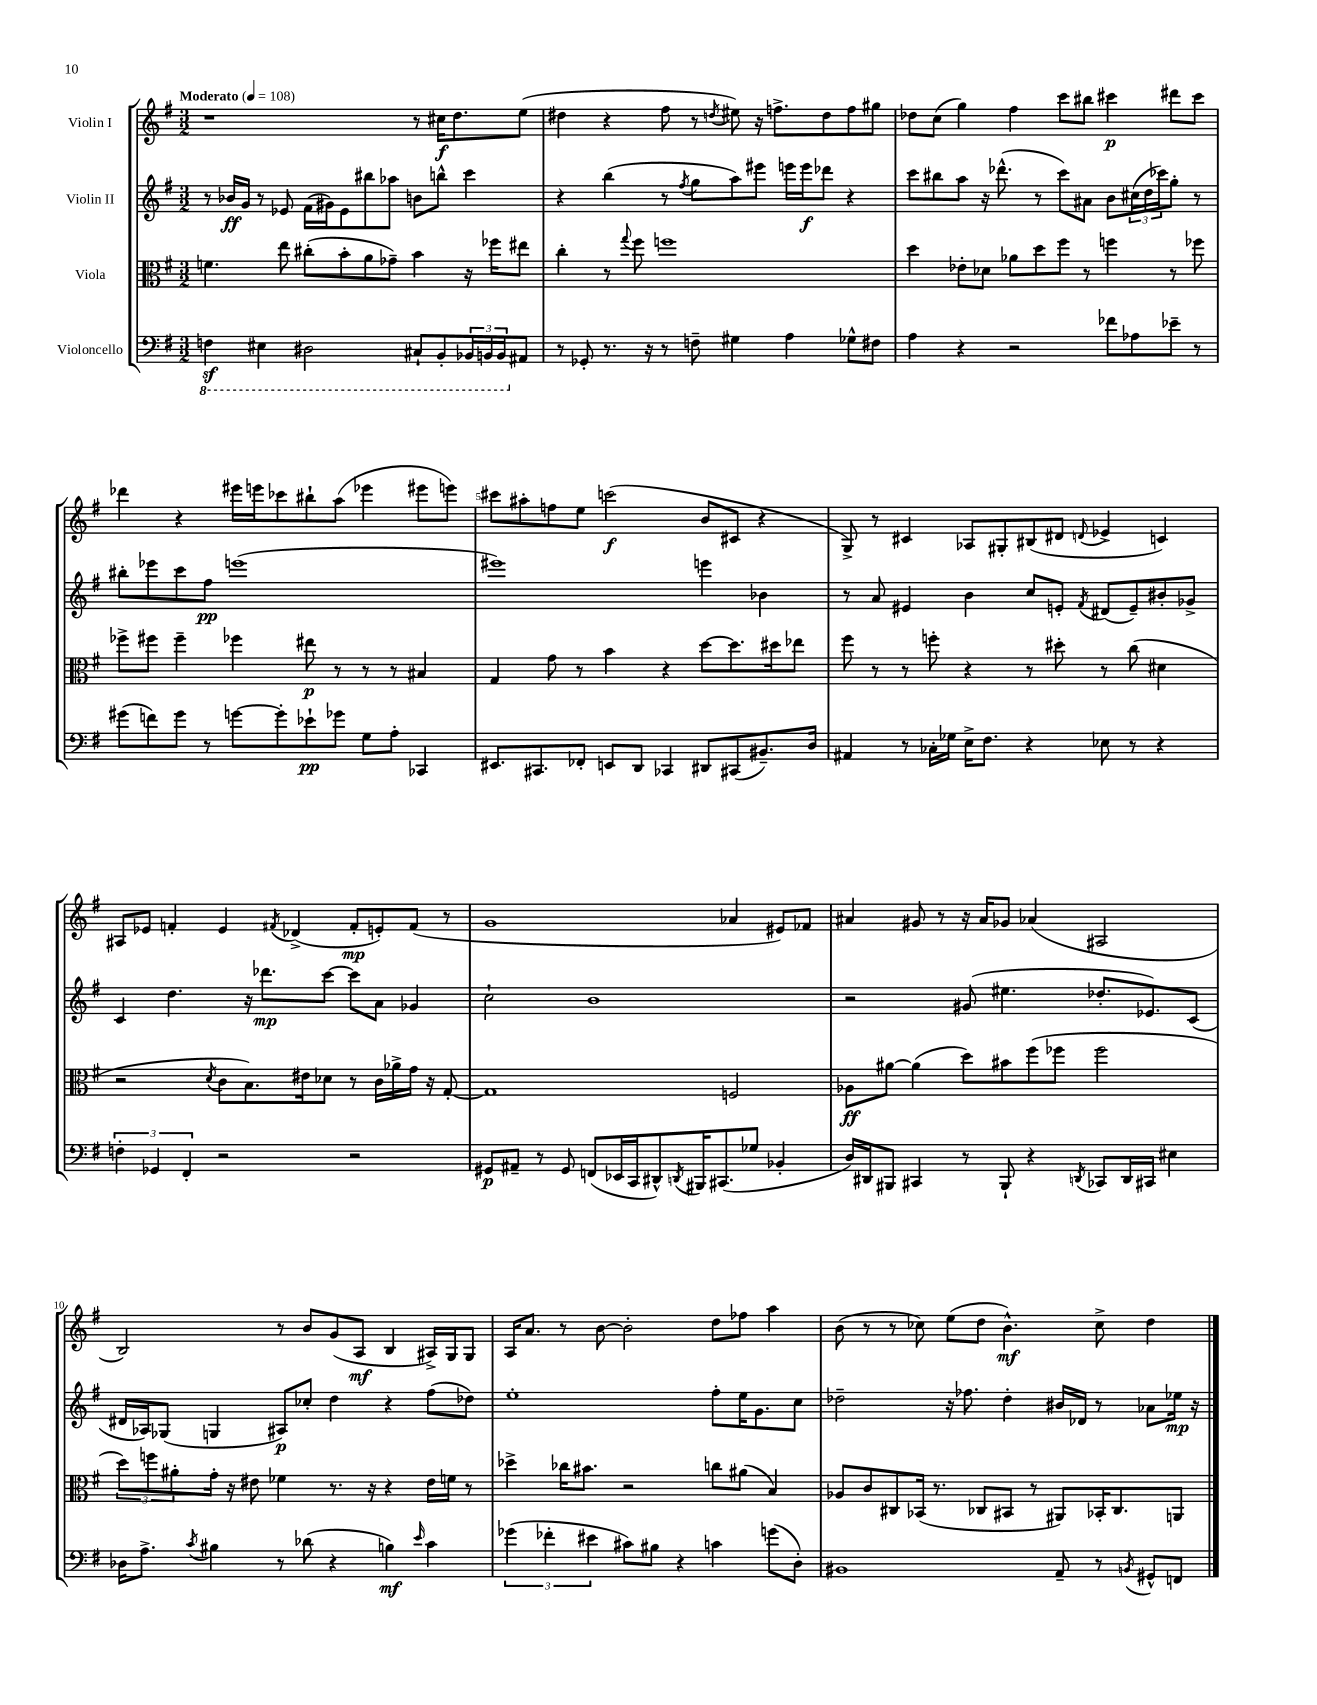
<<
\new StaffGroup <<
\new Staff = "s0" \with { instrumentName = "Violin I" } {
    \clef treble \key g \major \numericTimeSignature \time 3/2 \tempo "Moderato" 4 = 108
    r1 r8 cis''16\f d''8. e''8( |
    dis''4 r4 fis''8 r8 \acciaccatura { d''8 } eis''8) r16 f''8.-> d''8 f''8 gis''8 |
    des''8 c''8( g''4) fis''4 c'''8 bis''8 cis'''4\p dis'''8 cis'''8 |
    des'''4 r4 eis'''16 e'''16 ces'''8 bis''8-! a''8( ees'''4 eis'''8 e'''8) |
    cis'''8 ais''8-. f''8 e''8 c'''2\f( b'8 cis'8 r4 |
    g8->) r8 cis'4 aes8 gis8-. bis8( dis'8 \appoggiatura { d'8 } ees'4-> c'4) |
    ais8 ees'8 f'4-. ees'4 \acciaccatura { fis'8 } des'4->( fis'8-.\mp e'8-.) fis'8( r8 |
    g'1 aes'4 eis'8) fes'8 |
    ais'4 gis'8 r8 r16 ais'16 ges'8 aes'4( ais2 |
    b2) r8 b'8 g'8( a8\mf b4 ais16->) g16 g8 |
    a16 a'8. r8 b'8~ b'2-. d''8 fes''8 a''4 |
    b'8( r8 r8 ces''8) e''8( d''8 b'4.-^\mf) ces''8-> d''4 \bar "|." |
}
\new Staff = "s1" \with { instrumentName = "Violin II" } {
    \clef treble \key g \major \numericTimeSignature \time 3/2
    r8 bes'16\ff g'16 r8 ees'8 fis'16( gis'16) ees'8 bis''8 aes''8 b'8 b''8-^ c'''4 |
    r4 b''4( r8 \acciaccatura { fis''8 } g''8 a''8) eis'''8 e'''16 e'''16\f des'''8 r4 |
    c'''8 bis''8 a''8 r16 des'''8.-^( r8 c'''8) ais'8 b'8 \tuplet 3/2 { cis''16( d''16 ces'''16) } g''8-. r8 |
    bis''8-. ees'''8 c'''8 fis''8\pp e'''1( |
    eis'''1) e'''4 bes'4 |
    r8 a'8 eis'4 b'4 c''8 e'8-. \acciaccatura { fis'8 } dis'8( e'8--) bis'8-. ges'8-> |
    c'4 d''4. r16 des'''8.\mp c'''8~ c'''8 a'8 ges'4 |
    c''2-! b'1 |
    r2 gis'8( eis''4. des''8.-. ees'8.) c'8( |
    dis'16 aes16) ges8( g4 ais8\p) ces''8-. d''4 r4 fis''8( des''8) |
    e''1-. fis''8-. e''16 g'8. c''8 |
    des''2-- r16 fes''8. des''4-. bis'16 des'16 r8 aes'8 ees''16\mp r16 \bar "|." |
}
\new Staff = "s2" \with { instrumentName = "Viola" } {
    \clef alto \key g \major \numericTimeSignature \time 3/2
    f'4. e''8 cis''8-.( b'8-. a'8 ges'8--) b'4 r16 fes''16 eis''8 |
    c''4-. r8 \appoggiatura { g''8 } fis''8 f''1 |
    d''4 ees'8-. des'8 aes'8 d''8 fis''8 r8 f''4 r8 fes''8 |
    fes''8-> fis''8 fis''4-- fes''4 eis''8\p r8 r8 r8 bis4 |
    g4 g'8 r8 b'4 r4 d''8~ d''8. dis''16 ees''8 |
    fis''8 r8 r8 f''8-. r4 r8 dis''8-. r8 c''8( dis'4 |
    r2 \acciaccatura { d'8 } c'8 b8.) eis'16 des'8 r8 c'16 aes'16-> g'16 r16 g8~-. |
    g1 f2 |
    aes8\ff ais'8~ ais'4( d''8) bis'8 fis''8( fes''8 fes''2 |
    \tuplet 3/2 { d''8) f''8 ais'8-. } g'16-. r16 eis'8 fes'4 r8. r16 r4 eis'16 f'16 r8 |
    des''4-> ces''16 bis'8. r2 c''8 ais'8( b4) |
    aes8 c'8 cis8 bes,16( r8. ces8 bis,8 r8 ais,8) bes,16-. ces8. a,8 \bar "|." |
}
\new Staff = "s3" \with { instrumentName = "Violoncello" } {
    \clef bass \key g \major \numericTimeSignature \time 3/2
    \ottava #-1 f,4\sf eis,4 dis,2 cis,8-! b,,8-. \tuplet 3/2 { bes,,16 b,,16 b,,16 \ottava #0 } ais,8 |
    r8 ges,8-. r8. r16 r8 f8-- gis4 a4 ges8-^ fis8 |
    a4 r4 r2 fes'8 aes8 ees'8-- r8 |
    gis'8( f'8) gis'8 r8 g'8~ g'8-. ees'8-!\pp ges'8 g8 a8-. ces,4 |
    eis,8. cis,8. fes,8-. e,8 d,8 ces,4 dis,8 cis,8( bis,8.--) d16 |
    ais,4 r8 ces16-. ges16 e16-> fis8. r4 ees8 r8 r4 |
    \tuplet 3/2 { f4-. ges,4 fis,4-. } r2 r2 |
    gis,8\p ais,8-- r8 gis,8 f,8( ees,16 c,16 dis,8-^) \acciaccatura { d,8 } bis,,16 cis,8.( ges8 bes,4-. |
    d16) dis,16 bis,,8 cis,4 r8 bis,,8-! r4 \acciaccatura { d,8 } ces,8 d,16 cis,16 eis4 |
    des16 a8.-> \acciaccatura { c'8 } bis4 r8 des'8( r4 b4\mf) \grace { e'16 } c'4 |
    \tuplet 3/2 { ges'4( fes'4-. eis'4 } cis'8) bis8 r4 c'4 g'8( d8-.) |
    bis,1 a,8-- r8 \acciaccatura { b,8 } gis,8-^ f,8 \bar "|." |
}
>>
>>
\layout { \context { \Score \override BarNumber.break-visibility = ##(#f #t #t) barNumberVisibility = #(every-nth-bar-number-visible 5) } }
